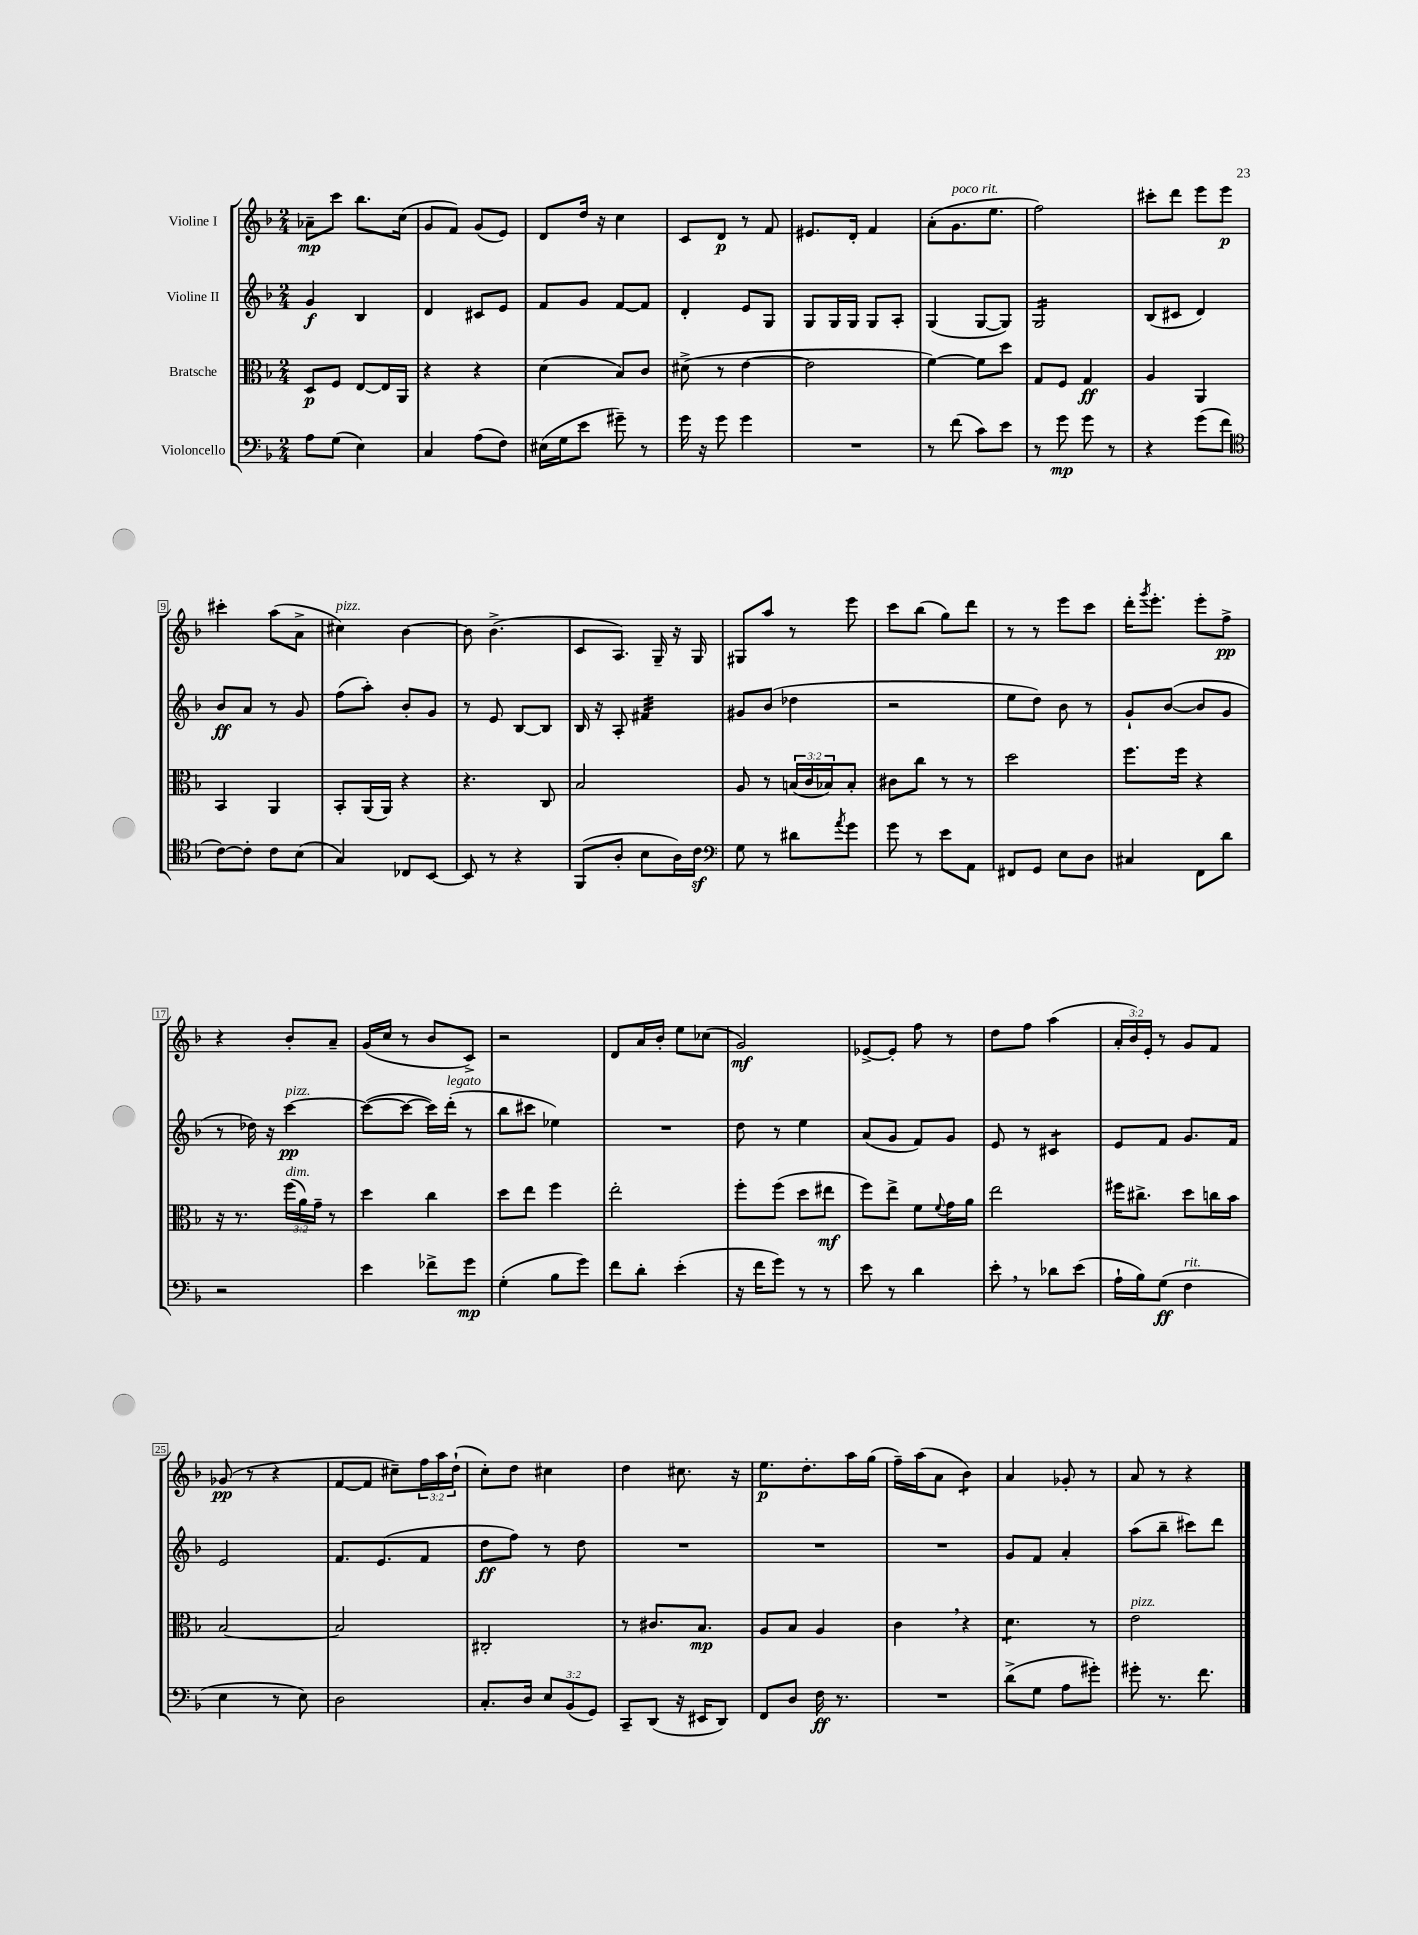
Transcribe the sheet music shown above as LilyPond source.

<<
\new StaffGroup <<
\new Staff = "s0" \with { instrumentName = "Violine I" } {
    \clef treble \key f \major \numericTimeSignature \time 2/4 \override Staff.TupletNumber.text = #tuplet-number::calc-fraction-text
    aes'8--\mp c'''8 bes''8. c''16( |
    g'8 f'8) g'8( e'8) |
    d'8 d''16 r16 c''4 |
    c'8 d'8\p r8 f'8 |
    eis'8. d'16-. f'4 |
    a'8-.( g'8.^\markup { \italic "poco rit." } e''8. |
    f''2) |
    cis'''8-. d'''8 e'''8 e'''8\p |
    cis'''4-. a''8( a'8-> |
    cis''4^\markup { \italic "pizz." }) bes'4~ |
    bes'8 bes'4.->( |
    c'8 a8.) g16-- r16 g16 |
    gis8 a''8 r8 e'''8 |
    c'''8 bes''8( g''8) d'''8 |
    r8 r8 e'''8 c'''8 |
    d'''16-. \acciaccatura { g'''8 } e'''8.-. e'''8-. f''8->\pp |
    r4 bes'8-. a'8-- |
    g'16( c''16 r8 bes'8 c'8->) |
    r2 |
    d'8 a'16 bes'16-. e''8 ces''8( |
    g'2\mf) |
    ees'8~-> ees'8-. f''8 r8 |
    d''8 f''8 a''4( |
    \tuplet 3/2 { a'16-. bes'16) e'16-. } r8 g'8 f'8 |
    ges'8\pp( r8 r4 |
    f'8~ f'8 cis''8--) \tuplet 3/2 { f''16 a''16 d''16-!( } |
    c''8-.) d''8 cis''4 |
    d''4 cis''8. r16 |
    e''8.\p d''8.-. a''16 g''16( |
    f''16--) a''16( a'8 bes'4:8) |
    a'4 ges'8-. r8 |
    a'8 r8 r4 \bar "|." |
}
\new Staff = "s1" \with { instrumentName = "Violine II" } {
    \clef treble \key f \major \numericTimeSignature \time 2/4
    g'4\f bes4 |
    d'4 cis'8 e'8 |
    f'8 g'8 f'8~ f'8 |
    d'4-. e'8 g8 |
    g8 g16 g16 g8 a8-. |
    g4( g8~ g8) |
    g2:16 |
    bes8( cis'8 d'4) |
    bes'8\ff a'8 r8 g'8 |
    f''8( a''8-.) bes'8-. g'8 |
    r8 e'8 bes8~ bes8 |
    bes16 r16 a8-. fis'4:32 |
    gis'8 bes'8( des''4 |
    r2 |
    e''8 d''8) bes'8 r8 |
    g'8-! bes'8~( bes'8 g'8 |
    r8 des''16) r16 c'''4~\pp^\markup { \italic "pizz." } |
    c'''8~( c'''8~ c'''16) d'''16-.^\markup { \italic "legato" }( r8 |
    bes''8 cis'''8 ees''4) |
    R2 |
    d''8 r8 e''4 |
    a'8( g'8 f'8) g'8 |
    e'8 r8 cis'4:8 |
    e'8 f'8 g'8. f'16 |
    e'2 |
    f'8. e'8.( f'8 |
    d''8\ff f''8) r8 d''8 |
    R2 |
    R2 |
    R2 |
    g'8 f'8 a'4-. |
    a''8( bes''8-- cis'''8) d'''8 \bar "|." |
}
\new Staff = "s2" \with { instrumentName = "Bratsche" } {
    \clef alto \key f \major \numericTimeSignature \time 2/4 \override Staff.TupletNumber.text = #tuplet-number::calc-fraction-text
    d8\p f8 e8~ e16 a,16 |
    r4 r4 |
    d'4( bes8) c'8 |
    dis'8->( r8 e'4~ |
    e'2 |
    f'4~) f'8 d''8 |
    g8 f8 g4\ff |
    a4 a,4 |
    bes,4 a,4 |
    bes,8-. a,16( a,16) r4 |
    r4. c8 |
    bes2 |
    a8 r8 \tuplet 3/2 { b16( c'16 bes16) } bes8-. |
    cis'8 c''8 r8 r8 |
    d''2 |
    f''8. f''16 r4 |
    r16 r8. \tuplet 3/2 { f''16^\markup { \italic "dim." }( a'16) g'16-- } r8 |
    d''4 c''4 |
    d''8 e''8 f''4 |
    e''2-. |
    f''8-. f''8( d''8 eis''8\mf |
    f''8) e''8-> f'8 \appoggiatura { f'8 } g'16 a'16 |
    e''2 |
    fis''16 cis''8.-> d''8 c''16 bes'16 |
    bes2~ |
    bes2 |
    cis2-. |
    r8 cis'8. bes8.\mp |
    a8 bes8 a4 |
    c'4 \breathe r4 |
    d'4.:8 r8 |
    e'2^\markup { \italic "pizz." } \bar "|." |
}
\new Staff = "s3" \with { instrumentName = "Violoncello" } {
    \clef bass \key f \major \numericTimeSignature \time 2/4 \override Staff.TupletNumber.text = #tuplet-number::calc-fraction-text
    a8 g8( e4) |
    c4 a8( f8) |
    eis16( g16 e'8 gis'8--) r8 |
    g'16 r16 g'8 g'4 |
    R2 |
    r8 f'8( c'8) e'8 |
    r8 g'8\mp g'8 r8 |
    r4 g'8( f'8 |
    \clef tenor c'8~) c'8-. c'8 bes8( |
    g4) ces8 bes,8~ |
    bes,8 r8 r4 |
    f,8( a8-. bes8 a16) c'16\sf |
    \clef bass g8 r8 dis'8 \acciaccatura { a'8 } g'8 |
    g'8 r8 e'8 a,8 |
    fis,8 g,8 e8 d8 |
    cis4 f,8 d'8 |
    r2 |
    e'4 fes'8-> g'8\mp |
    g4-.( bes8 g'8) |
    f'8 d'8-. e'4-.( |
    r16 f'16 g'8) r8 r8 |
    e'8 r8 d'4 |
    e'8-. \breathe r8 des'8 e'8( |
    a16-! bes16) g8\ff( f4^\markup { \italic "rit." } |
    e4 r8 e8) |
    d2 |
    c8.-. d16 \tuplet 3/2 { e8 bes,8( g,8) } |
    c,8-- d,8( r16 eis,16 d,8) |
    f,8 d8 f16\ff r8. |
    R2 |
    d'8->( g8 a8 gis'8-.) |
    gis'8-. r8. f'8. \bar "|." |
}
>>
>>
\layout { \context { \Score \override BarNumber.stencil = #(make-stencil-boxer 0.1 0.3 ly:text-interface::print) } }
